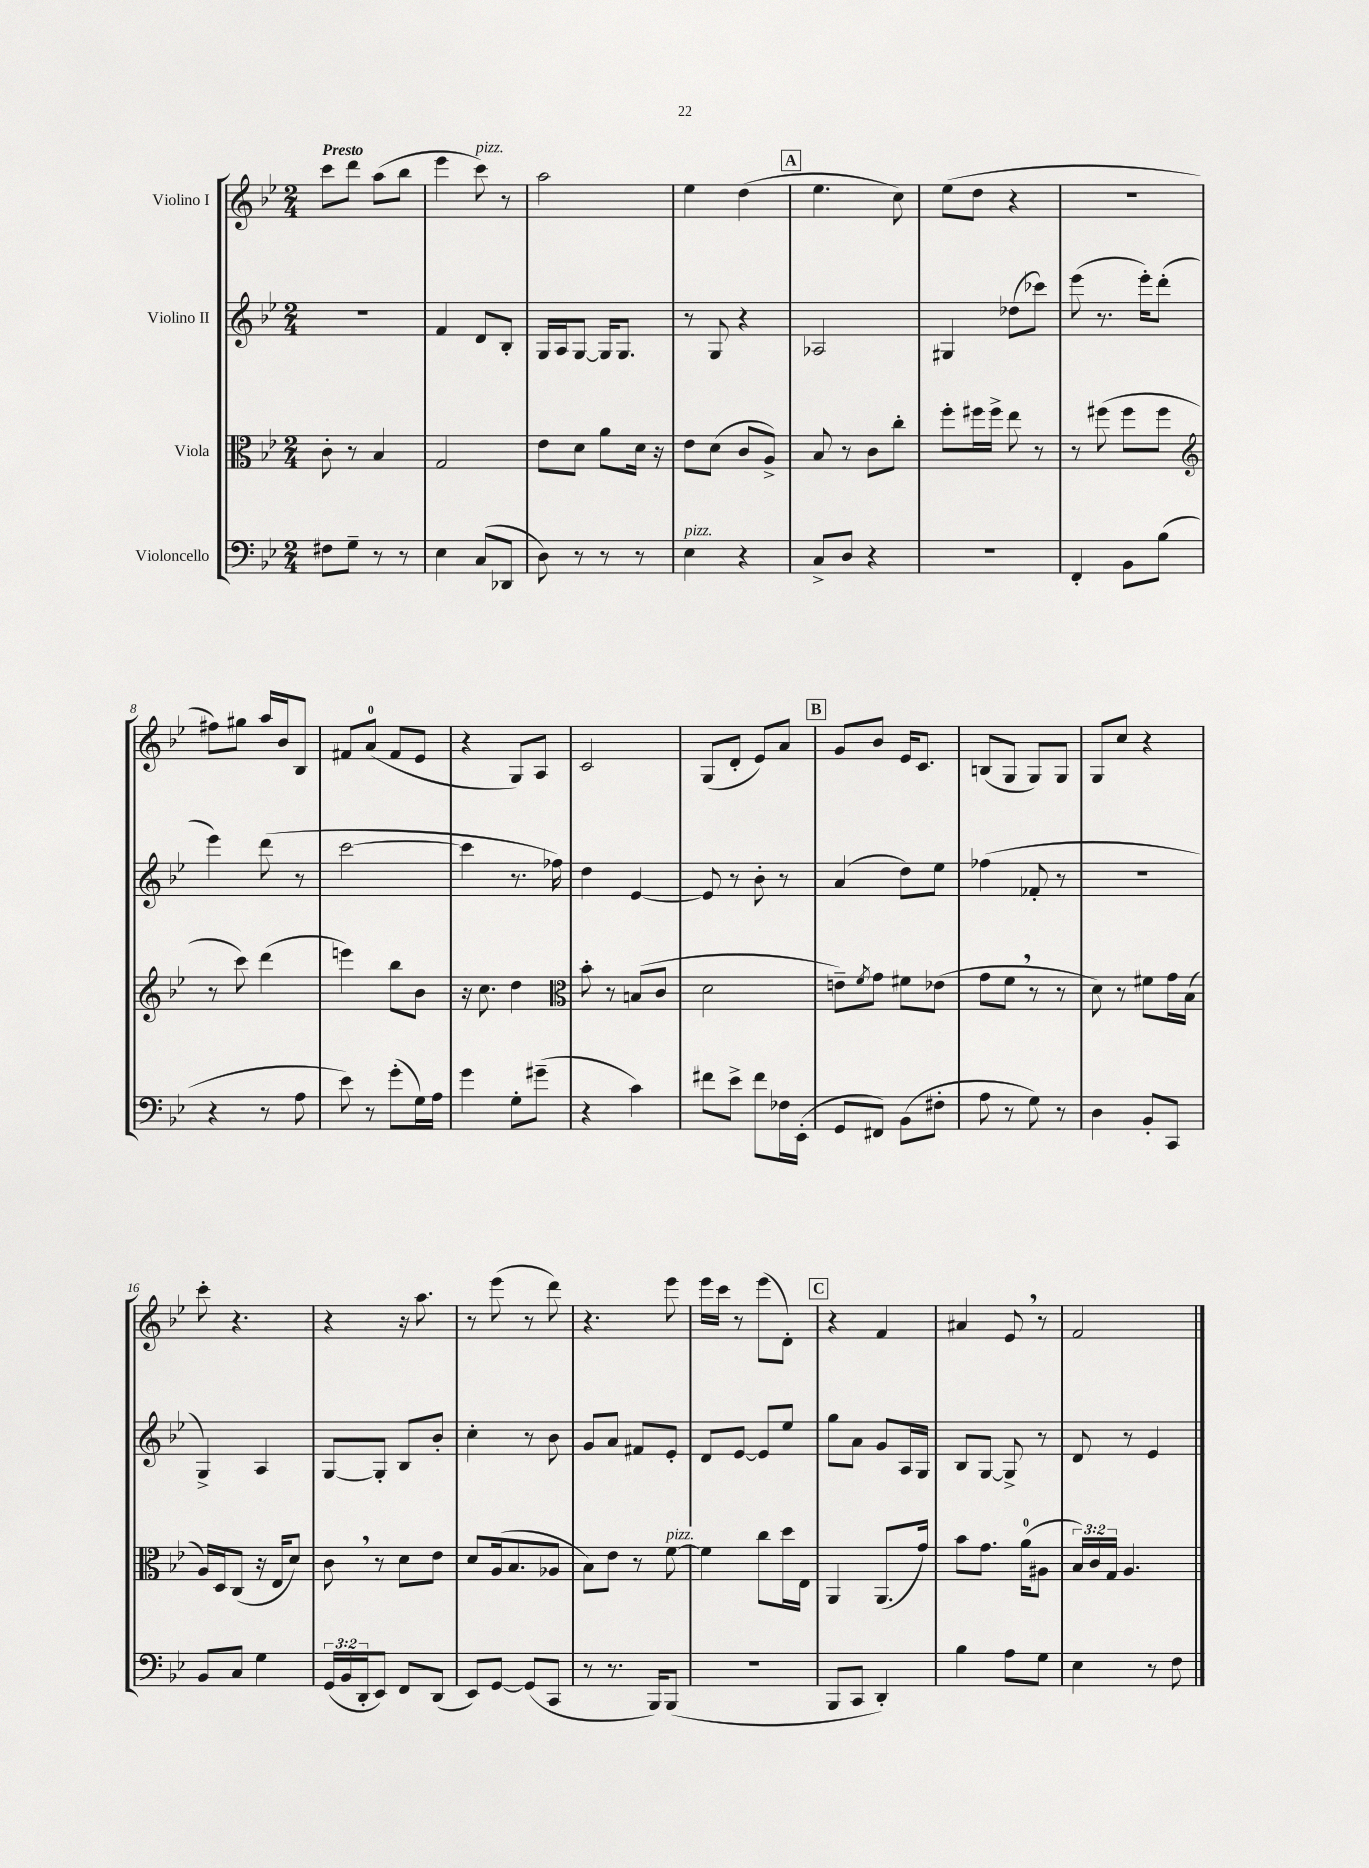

**kern	**kern	**kern	**kern
*staff4	*staff3	*staff2	*staff1
*clefF4	*clefC3	*clefG2	*clefG2
*k[b-e-]	*k[b-e-]	*k[b-e-]	*k[b-e-]
*M2/4	*M2/4	*M2/4	*M2/4
8F#\L	8c'\	2r	8ccc\L
8G~\J	8r	.	8ddd\J
8r	4B-/	.	(8aa\L
8r	.	.	8bb-\J
=	=	=	=
4E-\	2G/	4f/	4eee-\
(8C/L	.	8d/L	8ccc\)
8DD-/J	.	8B-'/J	8r
=	=	=	=
8D\)	8e-\L	16G/LL	2aa\
.	.	16A/J	.
8r	8d\J	[8G/J	.
8r	8a\L	16G/]LK	.
.	.	8.G/J	.
8r	16d\Jk	.	.
.	16r	.	.
=	=	=	=
4E-\	8e-\L	8r	4ee-\
.	(8d\J	8G/	.
4r	8c/L	4r	(4dd\
.	8A^/J)	.	.
=	=	=	=
8C^/L	8B-/	2A-/	4.ee-\
8D/J	8r	.	.
4r	8c\L	.	.
.	8cc'\J	.	8cc\)
=	=	=	=
2r	8ff'\L	4G#/	(8ee-\L
.	16ff#\L	.	8dd\J
.	16ff#^\JJ	.	.
.	8ee-\	(8dd-\L	4r
.	8r	8ccc-\J)	.
=	=	=	=
4FF'/	8r	(8eee-\	2r
.	(8ff#\	8.r	.
8BB-\L	8ff#\L	.	.
.	.	16eee-'\LK)	.
(8B-\J	8ff#\J	(8ddd'\J	.
=	=	=	=
*	*clefG2	*	*
4r	8r	4eee-\)	8ff#\L)
.	8ccc\)	.	8gg#\J
8r	(4ddd\	(8ddd\	16aa/LL
.	.	.	16b-/J
8A\	.	8r	8B-/J
=	=	=	=
8e-\)	4eee\)	[2ccc\	8f#/L
8r	.	.	(8a/J
(8g'\L	8bb-\L	.	8f#/L
16G\L)	8b-\J	.	8e-/J
16A\JJ	.	.	.
=	=	=	=
4g\	16r	4ccc\]	4r
.	8.cc\	.	.
8G'\L	4dd\	8.r	8G/L)
(8g#~\J	.	.	8A/J
.	.	16ff-\)	.
=	=	=	=
*	*clefC3	*	*
4r	8b-'\	4dd\	2c/
.	8r	.	.
4c\)	(8B/L	[4e-/	.
.	8c/J	.	.
=	=	=	=
8f#\L	2d\	8e-/]	(8G/L
8e-^\J	.	8r	8d'/J
8f#\L	.	8b-'\	8e-/L)
16F-\L	.	8r	8a/J
(16EE-'\JJ	.	.	.
=	=	=	=
8GG/L	8e~\L)	(4a/	8g/L
.	8qf/	.	.
8FF#/J)	8g\J	.	8b-/J
(8BB-\L	8f#\L	8dd\L)	16e-/LK
.	.	.	8.c/J
8F#'\J	(8e-\J	8ee-\J	.
=	=	=	=
8A\	8g\L	(4ff-\	(8B/L
8r	8f\J	.	8G/J
8G\)	8r	8f-'/	8G/L)
8r	8r	8r	8G/J
=	=	=	=
4D\	8d\)	2r	8G/L
.	8r	.	8cc/J
8BB-'/L	8f#\L	.	4r
8CC/J	16g\L	.	.
.	(16B-\JJ	.	.
=	=	=	=
8BB-/L	16A/LL)	4G^/)	8ccc'\
.	16D/J	.	.
8C/J	(8C/J	.	4.r
4G\	16r	4A/	.
.	16E-/LK	.	.
.	8d/J)	.	.
=	=	=	=
(24GG/LL	8c\	[8G/L	4r
24BB-/	.	.	.
24DD'/J	.	.	.
8EE-/J)	8r	8G'/]J	.
8FF/L	8d\L	8B-/L	16r
.	.	.	8.aa\
(8DD/J	8e-\J	8b-'/J	.
=	=	=	=
8EE-/L)	8d/L	4cc'\	8r
[8GG/J	(16A/k	.	(8eee-\
.	8.B-/	.	.
(8GG/]L	.	8r	8r
8CC/J	8A-/J	8b-\	8ddd\)
=	=	=	=
8r	8B-\L)	8g/L	4.r
8.r	8e-\J	8a/J	.
.	8r	8f#/L	.
16BBB-/LK)	.	.	.
(8BBB-/J	[8f\	8e-'/J	8eee-\
=	=	=	=
2r	4f\]	8d/L	16eee-\LL
.	.	.	16ccc\JJ
.	.	[8e-/J	8r
.	8cc\L	8e-/]L	(8eee-\L
.	16dd\L	8ee-/J	8d'\J)
.	16E-\JJ	.	.
=	=	=	=
8BBB-/L	4AA/	8gg\L	4r
8CC/J	.	8a\J	.
4DD'/)	(8.AA/L	8g/L	4f/
.	.	16A/L	.
.	16g/Jk)	16G/JJ	.
=	=	=	=
4B-\	8b-\L	8B-/L	4a#/
.	8.g\J	[8G/J	.
8A\L	.	8G^/]	8e-/
.	(16a\LK	.	.
8G\J	8A#\J	8r	8r
=	=	=	=
4E-\	24B-/LL)	8d/	2f/
.	24c/	.	.
.	24G/JJ	.	.
.	4.A/	8r	.
8r	.	4e-/	.
8F\	.	.	.
==	==	==	==
*-	*-	*-	*-
